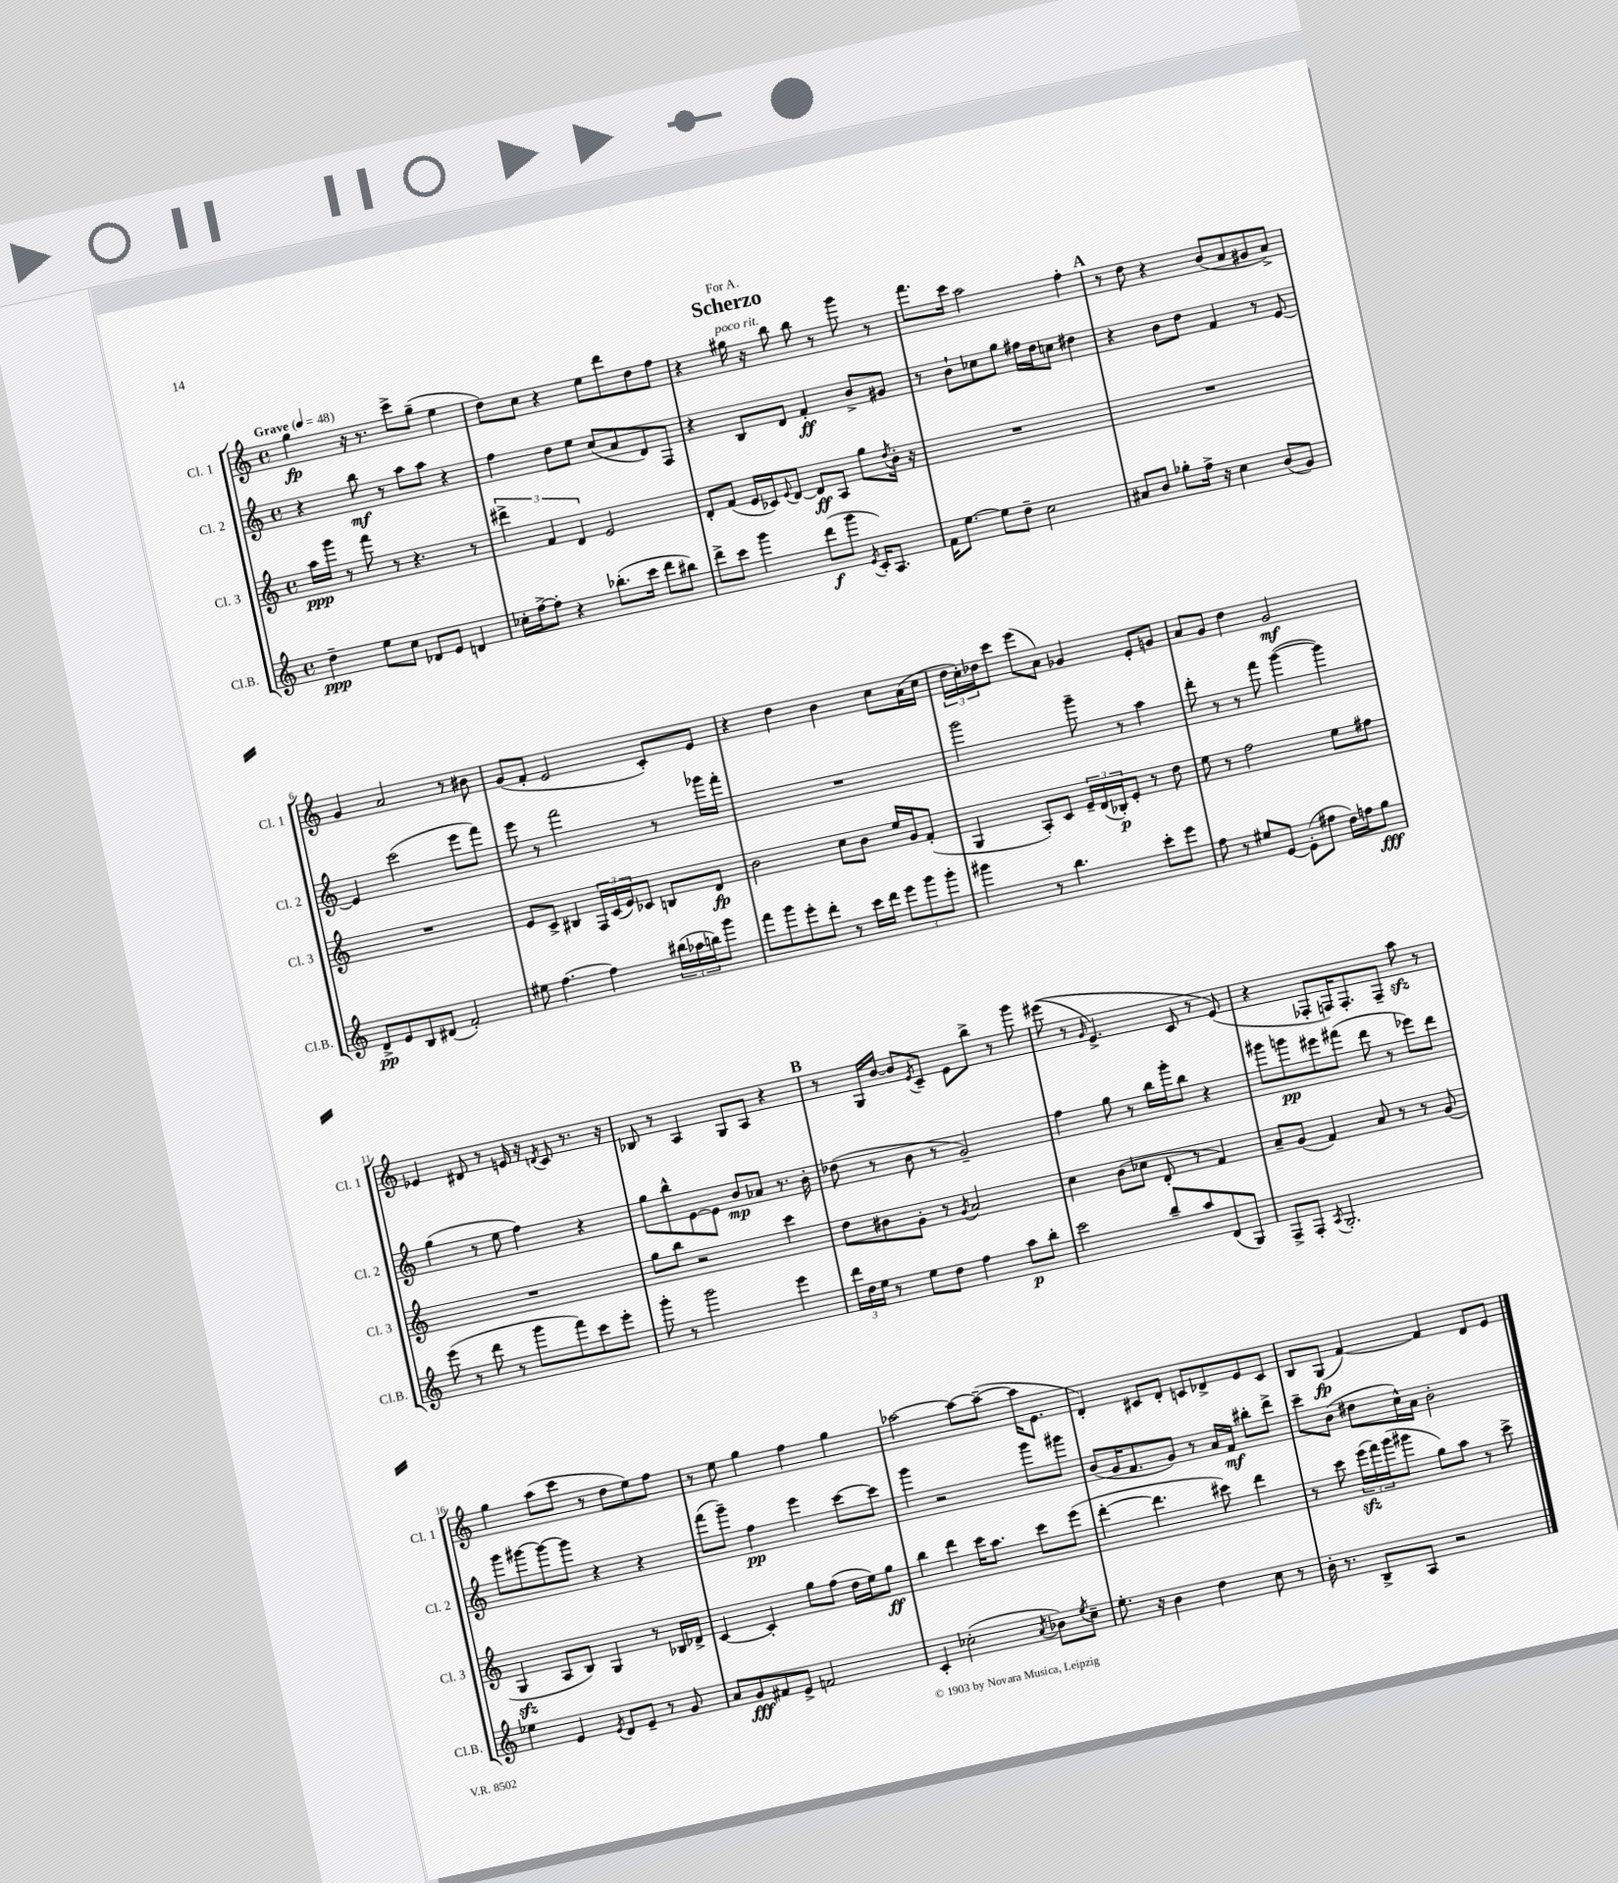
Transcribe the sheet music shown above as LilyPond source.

\header { title = "Scherzo" dedication = "For A." }
<<
\new StaffGroup <<
\new Staff = "s0" \with { instrumentName = "Cl. 1" shortInstrumentName = "Cl. 1" } {
    \clef treble \key c \major \defaultTimeSignature \time 4/4 \tempo "Grave" 4 = 48
    g''4\fp r16 r8. c'''8-> g''8--( e''4 |
    d''8) c''8 r4 e''8 d'''8 d''8 f''8 |
    r4 gis''16^\markup { \italic "poco rit." } r16 b''8 b''8 r8 g'''8 r8 |
    f'''8. c'''16 a''2 f''4-. |
    \mark \markup { \bold "A" } r8 d''8 r4 b'8( a'8 gis'8 a'8->) |
    g'4 a'2 r8 bis'8 |
    g'8( f'8-. e'2 c'8-.) e'8 |
    r4 d''4 b'4 c''8 a'16( c''16 |
    \tuplet 3/2 { d''16 c''16-.) des''16 } c'''8 e'''8( a'8) ges'4 e'8-. g'8 |
    a'8 g'8 d''4 g'2\mf |
    ees'4 dis'8 r8 e'16 r16 \acciaccatura { d'8 } c'8 r8. r16 |
    bes8 r8 a4 g8 a8 r4 |
    \mark \markup { \bold "B" } r8 g16 b'16~ b'8 \acciaccatura { e'8 } c'8-- e'8 b''8-> r8 g'''8 |
    eis'''8(\( r8 \grace { g'16 } e'4.->) c'8 r8 e'8(\) |
    r4 fes8-. f16) f8.-. f8-- a''8\sfz r8 |
    g''4 a''8( c'''8 r8 d''8 e''8) f''8 |
    r8 e''8 g''4 f''4 g''4 |
    aes''2~ aes''8~ aes''8~--( aes''16 e'8. |
    d'4-.) cis'8 d'8-. c'8 des'8-> e'8 c'8 |
    b8 g8\fp( f'4~) f'4 d'8 e'8 \bar "|." |
}
\new Staff = "s1" \with { instrumentName = "Cl. 2" shortInstrumentName = "Cl. 2" } {
    \clef treble \key c \major \defaultTimeSignature \time 4/4
    r4 b''8\mf r8 a''8 a''8 r4 |
    f''4 d''8 e''8 c''8( a'8 d'8) f8 |
    r4 b8 d'8 f'4-.\ff b'8-> gis'8 |
    r8 b'8-! ces''8 g''8 fis''16 d''16 c''8 dis''4 |
    \mark \markup { \bold "A" } r4 b'8 d''8 f'4 r8 e'8~ |
    e'4 c'''2( e'''8 f'''8) |
    e'''8 r8 f'''2 r8 ges'''16 f'''16-. |
    R1 |
    g'''2 g'''8-- r8 a''4 |
    d'''8-. r8 r8 f'''8 g'''4~( g'''4) |
    g''4( r8 e''8 f''4) r4 |
    g''8 b''8-^ e'8~ e'8 b'8\mp aes'8 r8. b'16-. |
    \mark \markup { \bold "B" } des''8( r8 b'8 r8 g'2--) |
    f''4 g''8 r8 b''16 g'''16-. b''8 r4 |
    gis'''8 g'''8\pp eis'''8 fis'''8( d'''8 r8 ees'''8) d'''8 |
    g'''8 gis'''8~ gis'''8~ gis'''8 r4 r4 |
    f'''8( g'''8--) f''4\pp e'''4 c'''8~ c'''8 |
    g'''4 r2 g'''8 gis'''8 |
    b'8( g'16 f'8. g'8) r8 a'16 f'16\mf bis''8-. d'''8-> |
    c'''8-- b'8( dis''8 c''16-^) a'16 b'2-. \bar "|." |
}
\new Staff = "s2" \with { instrumentName = "Cl. 3" shortInstrumentName = "Cl. 3" } {
    \clef treble \key c \major \defaultTimeSignature \time 4/4
    a''16\ppp g'''16 r8 f'''8 r8 r4. r8 |
    \tuplet 3/2 { dis'''4-> f'4 d'4 } e'2 |
    d'8-. f'8( e'16 ces'16) \appoggiatura { e'8 } d'8~ d'8\ff a8 g''8 \acciaccatura { d''8 } b'16-. r16 |
    R1 |
    \mark \markup { \bold "A" } R1 |
    R1 |
    e'8 c'8-> bis4 \tuplet 3/2 { f16 c'16( e'16) } ces'8 b8 d'8\fp |
    b'2 c''8 b'8 e''16 g'16 f'8-.( |
    g4 a8-.) c'8 \tuplet 3/2 { e'16-- d'16( bes16-.\p) } e'8-. r8 d''8 |
    e''8 r8 f''2 e''8 fis''8 |
    R1 |
    g''8 b''8 r2 c'''4 |
    \mark \markup { \bold "B" } d''8 bis'8 g'8-. r8 \acciaccatura { g'8 } a'2 |
    c''4 b'8( ces''8 d'8-. r8 f'4) |
    a'8-- g'8( f'4) a'8 r8 r8 g'8( |
    g4\sfz a8 b8) g4 r8 bes16 des'16-> |
    c'4~ c'4-. g''8 f''8( d''16 e''16) g''8\ff |
    b''4 d'''4 c'''16 a''8. c'''8 e'''8( |
    d'''4~-. d'''4. cis'''8) d'''4 |
    r8 c'''8 \tuplet 3/2 { e'''16\sfz( f'''16) g'''16( } gis'''8 g''8) a''8 r8 c'''8-> \bar "|." |
}
\new Staff = "s3" \with { instrumentName = "Cl.B." shortInstrumentName = "Cl.B." } {
    \clef treble \key c \major \defaultTimeSignature \time 4/4
    d''4--\ppp e''8 c''8 des'8 e'8 d'4 |
    ces''16-. f''16~-> f''8-. r4 bes''8.-.( c'''16 d'''8 bis''8) |
    d'''8-> c'''8 g'''4 d'''8\f( g'''8 \acciaccatura { e'8 } c'16-.) a8. |
    f'16 e''8.~ e''8 d''8-- c''2 |
    \mark \markup { \bold "A" } ais'8 b'8 ges''8-. f''16-> r16 c''4 b'8( g'8) |
    d'8->\pp e'8 b8 dis'8( f'2-.) |
    eis''8 f''4.~ f''4 \tuplet 3/2 { bis''16( aes''16 b''16) } g'''8 |
    f'''8 g'''8 e'''8-. d'''8-. r8 c'''16 d'''16 \tuplet 3/2 { e'''8 g'''8 g'''8-. } |
    gis'''4 r8 b''4. c'''8-. e'''8 |
    f''8 r8 eis''8 e'8~ e'8-.( fis''8 d''16) f''16 g''8\fff |
    e'''8( r8 d'''8 r8 g'''8 f'''8) c'''8 e'''8-. |
    g'''8-. r8 g'''2 e'''4 |
    \mark \markup { \bold "B" } \tuplet 3/2 { d'''16 d''16 e''16 } r8 e''8 d''8 f''4 a''8\p b''8-. |
    c'''2 b''8-- a''8 d'8( g8) |
    f8-> f8-. \acciaccatura { a8 } g2.-. |
    ees''4 e'4 \acciaccatura { e'8 } d'8 e'8-- r8 g'8 |
    a'8 g'8\fff fis'8 e'8-> f'2 |
    c'4-. ces''2-.( \acciaccatura { a'8 } bes'8) \acciaccatura { e''8 } ces''8-- |
    e''8.-. r16 b'4 d''4 c''8 r8 |
    b'16-. r8. b8-> a8 r2 \bar "|." |
}
>>
>>
